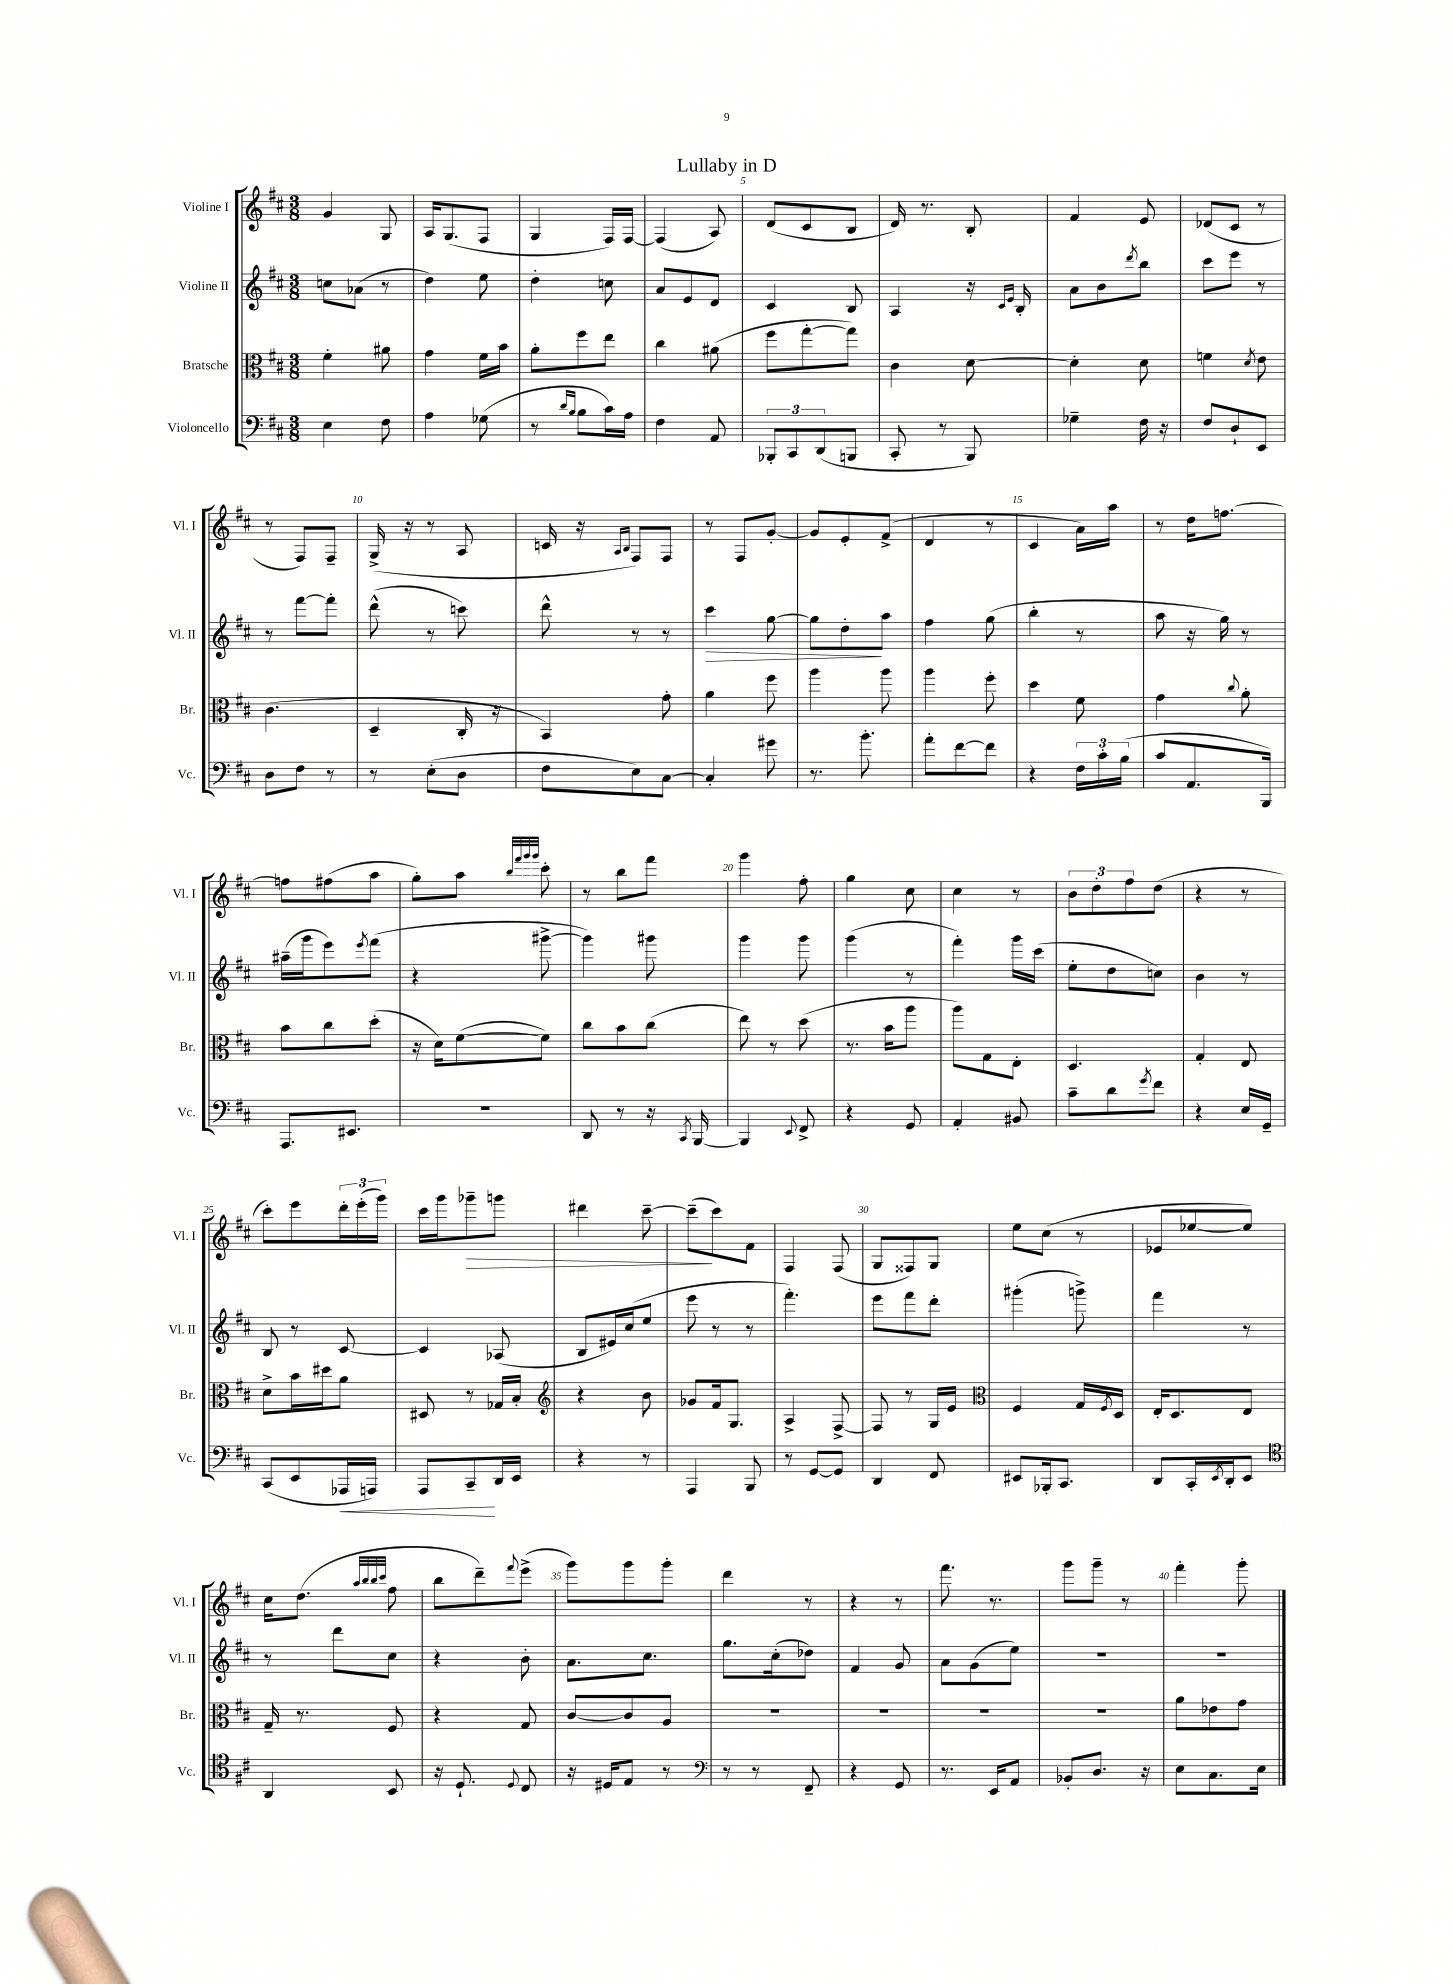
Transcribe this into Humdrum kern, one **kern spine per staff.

**kern	**dynam	**kern	**kern	**dynam	**kern	**dynam
*part4	*part4	*part3	*part2	*part2	*part1	*part1
*staff4	*staff4	*staff3	*staff2	*staff2	*staff1	*staff1
*I"Violoncello	*	*I"Bratsche	*I"Violine II	*	*I"Violine I	*
*I'Vc.	*	*I'Br.	*I'Vl. II	*	*I'Vl. I	*
*clefF4	*	*clefC3	*clefG2	*	*clefG2	*
*k[f#c#]	*	*k[f#c#]	*k[f#c#]	*	*k[f#c#]	*
*M3/8	*	*M3/8	*M3/8	*	*M3/8	*
=1	=1	=1	=1	=1	=1	=1
4E\	.	4f#'\	8ccn\L	.	4g/	.
.	.	.	(8a-X\J	.	.	.
8F#\	.	8a#X\	8r	.	8G/	.
=2	=2	=2	=2	=2	=2	=2
4A\	.	4g\	4dd\)	.	16A/KL	.
.	.	.	.	.	(8.G/	.
(8G-X\	.	16f#\LL	8ee\	.	8F#/J	.
.	.	16b\JJ	.	.	.	.
=3	=3	=3	=3	=3	=3	=3
8r	.	8a'\L	4dd'\	.	4G/	.
16qqd/LL	.	.	.	.	.	.
16qqB/JJ	.	.	.	.	.	.
8B\L	.	8ff#\	.	.	.	.
16c#\L)	.	8ee\J	8ccn\	.	16F#/LL)	.
16A\JJ	.	.	.	.	[16F#/JJ	.
=4	=4	=4	=4	=4	=4	=4
4F#\	.	4cc#\	8a/L	.	(4F#/]	.
.	.	.	8e/	.	.	.
8AA/	.	(8a#X\	8d/J	.	8A/)	.
=5	=5	=5	=5	=5	=5	=5
12BBB-X'/L	.	8ff#\L	4c#/	.	(8d/L	.
12CC#/	.	.	.	.	.	.
.	.	[8gg'\	.	.	8c#/	.
(12DD/	.	.	.	.	.	.
8BBBn/J	.	8gg\J])	8B/	.	8B/J	.
=6	=6	=6	=6	=6	=6	=6
8CC#'/	.	4c#\	4A/	.	16d/)	.
.	.	.	.	.	8.r	.
8r	.	.	.	.	.	.
8BBB/)	.	[8d\	16r	.	8B'/	.
.	.	.	16qqc#/LL	.	.	.
.	.	.	16qqe/JJ	.	.	.
.	.	.	16B'/	.	.	.
=7	=7	=7	=7	=7	=7	=7
4G-X~\	.	4d'\]	8a\L	.	4f#/	.
.	.	.	8b\	.	.	.
.	.	.	8qddd/	.	.	.
16F#\	.	8d\	8bb\J	.	8e/	.
16r	.	.	.	.	.	.
=8	=8	=8	=8	=8	=8	=8
8F#/L	.	4fn\	8ccc#\L	.	(8d-X/L	.
8D`/	.	.	8eee\J	.	8c#/J	.
.	.	8qd/	.	.	.	.
8EE/J	.	8e\	8r	.	8r	.
!!LO:LB:g=z
=9	=9	=9	=9	=9	=9	=9
8D\L	.	(4.c#\	8r	.	8r	.
8F#\J	.	.	[8fff#\L	.	8F#/L)	.
8r	.	.	8fff#'\J]	.	8F#~/J	.
=10	=10	=10	=10	=10	=10	=10
8r	.	4D~/	(8ddd^^\	.	(16G^/	.
.	.	.	.	.	16r	.
(8E'\L	.	.	8r	.	8r	.
8D\J	.	16C#'/	8cccn\)	.	8A/	.
.	.	16r	.	.	.	.
=11	=11	=11	=11	=11	=11	=11
8F#\L	.	4BB/)	8ddd^^\	.	16cn/	.
.	.	.	.	.	16r	.
.	.	.	.	.	16qqA/LL	.
.	.	.	.	.	16qqB/JJ	.
8E\)	.	.	8r	.	8F#/L)	.
[8C#\J	.	8g'\	8r	.	8F#/J	.
=12	=12	=12	=12	=12	=12	=12
!	!	!	!	!LO:HP:b	!	!
4C#'/]	.	4a\	4ccc#\	>	8r	.
.	.	.	.	.	8F#/L	.
8g#X\	.	8ff#\	[8gg\	.	[8g'/J	.
=13	=13	=13	=13	=13	=13	=13
8.r	.	4aa\	8gg\L]	.	8g/L]	.
.	.	.	8dd'\	.	8e'/	.
8.b'\	.	.	.	.	.	.
.	.	8aa\	8aa\J	]	(8f#^/J	.
=14	=14	=14	=14	=14	=14	=14
8a'\L	.	4aa\	4ff#\	.	4d/	.
[8f#\	.	.	.	.	.	.
8f#\J]	.	8ff#'\	(8gg\	.	8r	.
=15	=15	=15	=15	=15	=15	=15
4r	.	4dd\	4bb'\	.	4c#/	.
24F#\LL	.	8f#\	8r	.	16a\LL)	.
24c#'\	.	.	.	.	.	.
.	.	.	.	.	16aa\JJ	.
(24B\JJ	.	.	.	.	.	.
=16	=16	=16	=16	=16	=16	=16
8c#/L	.	4g\	8aa\	.	8r	.
8.AA/	.	.	16r	.	16dd\KL	.
.	.	.	16gg\)	.	[8.ffn\J	.
.	.	8qqcc#/	.	.	.	.
.	.	8a'\	8r	.	.	.
16BBB/Jk)	.	.	.	.	.	.
!!LO:LB:g=z
=17	=17	=17	=17	=17	=17	=17
8.AAA/L	.	8b\L	(16aa#X~\LL	.	8ffn\L]	.
.	.	.	16ggg\J	.	.	.
.	.	8cc#\	8eee\)	.	(8ff#X\	.
8.EE#X/J	.	.	.	.	.	.
.	.	.	8qeee/	.	.	.
.	.	(8dd'\J	(8fff#\J	.	8aa\J	.
=18	=18	=18	=18	=18	=18	=18
4.r	.	16r	4r	.	8gg'\L)	.
.	.	16d\KL)	.	.	.	.
.	.	([8f#\	.	.	8aa\J	.
.	.	.	.	.	32qqbb/LLL	.
.	.	.	.	.	32qqfff#/	.
.	.	.	.	.	32qqggg/	.
.	.	.	.	.	32qqggg/JJJ	.
.	.	8f#\J])	[8ggg#X^\	.	8ccc#'\	.
=19	=19	=19	=19	=19	=19	=19
8DD/	.	8cc#\L	4ggg#\])	.	8r	.
8r	.	8b\	.	.	8bb\L	.
16r	.	(8cc#\J	8ggg#X\	.	8fff#\J	.
8qCC#/	.	.	.	.	.	.
[16BBB/	.	.	.	.	.	.
=20	=20	=20	=20	=20	=20	=20
4BBB/]	.	8ee\)	4ggg\	.	4ggg\	.
.	.	8r	.	.	.	.
8qqEE/	.	.	.	.	.	.
8FF#^/	.	(8dd\	8ggg\	.	8ff#'\	.
=21	=21	=21	=21	=21	=21	=21
4r	.	8.r	(4ggg\	.	4gg\	.
.	.	16b\KL	.	.	.	.
8GG/	.	8aa\J	8r	.	8cc#\	.
=22	=22	=22	=22	=22	=22	=22
4AA'/	.	8aa\L)	4fff#'\)	.	4cc#\	.
.	.	8G\	.	.	.	.
8BB#X/	.	8E'\J	16ggg\LL	.	8r	.
.	.	.	(16ccc#\JJ	.	.	.
=23	=23	=23	=23	=23	=23	=23
8c#~\L	.	4.D/	8ee'\L	.	12b\L	.
.	.	.	.	.	12dd'\	.
8d\	.	.	8dd\	.	.	.
.	.	.	.	.	12ff#\	.
8qg/	.	.	.	.	.	.
8f#\J	.	.	8ccn\J)	.	(8dd\J	.
=24	=24	=24	=24	=24	=24	=24
4r	.	4G'/	4b\	.	4r	.
16E/LL	.	8E/	8r	.	8r	.
16GG~/JJ	.	.	.	.	.	.
!!LO:LB:g=z
=25	=25	=25	=25	=25	=25	=25
(8CC#/L	.	8d^\L	8B/	.	8ccc#'\L)	.
8EE/	.	16b\L	8r	.	8eee\	.
.	.	16dd#X\J	.	.	.	.
!	!LO:HP:b	!	!	!	!	!
16AAA-X/L	<	8a\J	[8c#/	.	24ddd'\L	.
.	.	.	.	.	(24eee'\	.
16AAAn/JJ)	.	.	.	.	.	.
.	.	.	.	.	24ggg\JJ)	.
=26	=26	=26	=26	=26	=26	=26
8AAA/L	.	8D#X/	4c#/]	.	16ccc#\LL	.
.	.	.	.	.	16ggg\J	.
!	!	!	!	!	!	!LO:HP:b
8CC#~/	.	8r	.	.	8ggg-X~\	>
16DD/L	[	16G-X/LL	(8A-X/	.	8gggn\J	.
16EE/JJ	.	16B'/JJ	.	.	.	.
=27	=27	=27	=27	=27	=27	=27
*	*	*clefG2	*	*	*	*
4r	.	4r	8B/L	.	4ddd#X\	.
.	.	.	16e#X/L)	.	.	.
.	.	.	(16cc#/J	.	.	.
8r	.	8b\	8ee/J	.	[8ccc#~\	.
=28	=28	=28	=28	=28	=28	=28
4AAA/	.	8g-X/L	8eee\	.	(8ccc#~\L]	.
.	.	16f#/k	8r	.	8ccc#\)	]
.	.	8.G/J	.	.	.	.
8BBB/	.	.	8r	.	8f#\J	.
=29	=29	=29	=29	=29	=29	=29
8r	.	4A^/	4.fff#'\)	.	4F#/	.
[8GG/L	.	.	.	.	.	.
8GG/J]	.	[8F#^/	.	.	(8F#/	.
=30	=30	=30	=30	=30	=30	=30
4DD/	.	8F#/]	8eee\L	.	8G/L	.
.	.	8r	8fff#\	.	8F##X/)	.
8FF#/	.	16G/LL	8ddd'\J	.	8G/J	.
.	.	16e/JJ	.	.	.	.
=31	=31	=31	=31	=31	=31	=31
*	*	*clefC3	*	*	*	*
8EE#X/L	.	4F#/	(4ggg#X'\	.	8ee\L	.
16BBB-X'/k	.	.	.	.	(8cc#\J	.
8.CC#/J	.	.	.	.	.	.
.	.	16G/LL	8gggn^\)	.	8r	.
.	.	8qF#/	.	.	.	.
.	.	16D/JJ	.	.	.	.
=32	=32	=32	=32	=32	=32	=32
8DD/L	.	16E'/KL	4fff#\	.	8e-X/L	.
.	.	8.D/	.	.	.	.
16CC#'/L	.	.	.	.	[8ee-X/	.
8qEE/	.	.	.	.	.	.
16DD'/J	.	.	.	.	.	.
8EE/J	.	8E/J	8r	.	8ee-/J])	.
!!LO:LB:g=z
=33	=33	=33	=33	=33	=33	=33
*clefC4	*	*	*	*	*	*
4AA/	.	16G~/	8r	.	16cc#\KL	.
.	.	8.r	.	.	(8.dd\J	.
.	.	.	8ddd\L	.	.	.
.	.	.	.	.	32qqaa/LLL	.
.	.	.	.	.	32qqbb/	.
.	.	.	.	.	32qqbb/	.
.	.	.	.	.	32qqccc#/JJJ	.
8BB/	.	8F#/	8cc#\J	.	8ff#\	.
=34	=34	=34	=34	=34	=34	=34
16r	.	4r	4r	.	8bb\L	.
8.D`/	.	.	.	.	.	.
.	.	.	.	.	8ddd~\)	.
8qqD/	.	.	.	.	8qqfff#/	.
8C#/	.	8G/	8b'\	.	(8eee^\J	.
=35	=35	=35	=35	=35	=35	=35
16r	.	[8c#/L	8.a\L	.	8ggg\L)	.
16D#X/KL	.	.	.	.	.	.
8E/J	.	8c#/]	.	.	8ggg\	.
.	.	.	8.cc#\J	.	.	.
8r	.	8A/J	.	.	8ggg'\J	.
=36	=36	=36	=36	=36	=36	=36
*clefF4	*	*	*	*	*	*
8r	.	4.r	8.gg\L	.	4ddd\	.
8r	.	.	.	.	.	.
.	.	.	(16cc#'\k	.	.	.
8FF#~/	.	.	8dd-X\J)	.	8r	.
=37	=37	=37	=37	=37	=37	=37
4r	.	4.r	4f#/	.	4r	.
8GG/	.	.	8g/	.	8r	.
=38	=38	=38	=38	=38	=38	=38
8.r	.	4.r	8a\L	.	8.fff#\	.
.	.	.	(8g\	.	.	.
16EE/KL	.	.	.	.	8.r	.
8AA/J	.	.	8ee\J)	.	.	.
=39	=39	=39	=39	=39	=39	=39
8BB-X'/L	.	4.r	4.r	.	8ggg\L	.
8.D/J	.	.	.	.	8ggg~\J	.
.	.	.	.	.	8r	.
16r	.	.	.	.	.	.
=40	=40	=40	=40	=40	=40	=40
8E\L	.	8a\L	4.r	.	4fff#'\	.
8.C#\	.	8e-X\	.	.	.	.
.	.	8g\J	.	.	8ggg'\	.
16E\Jk	.	.	.	.	.	.
==	==	==	==	==	==	==
*-	*-	*-	*-	*-	*-	*-
